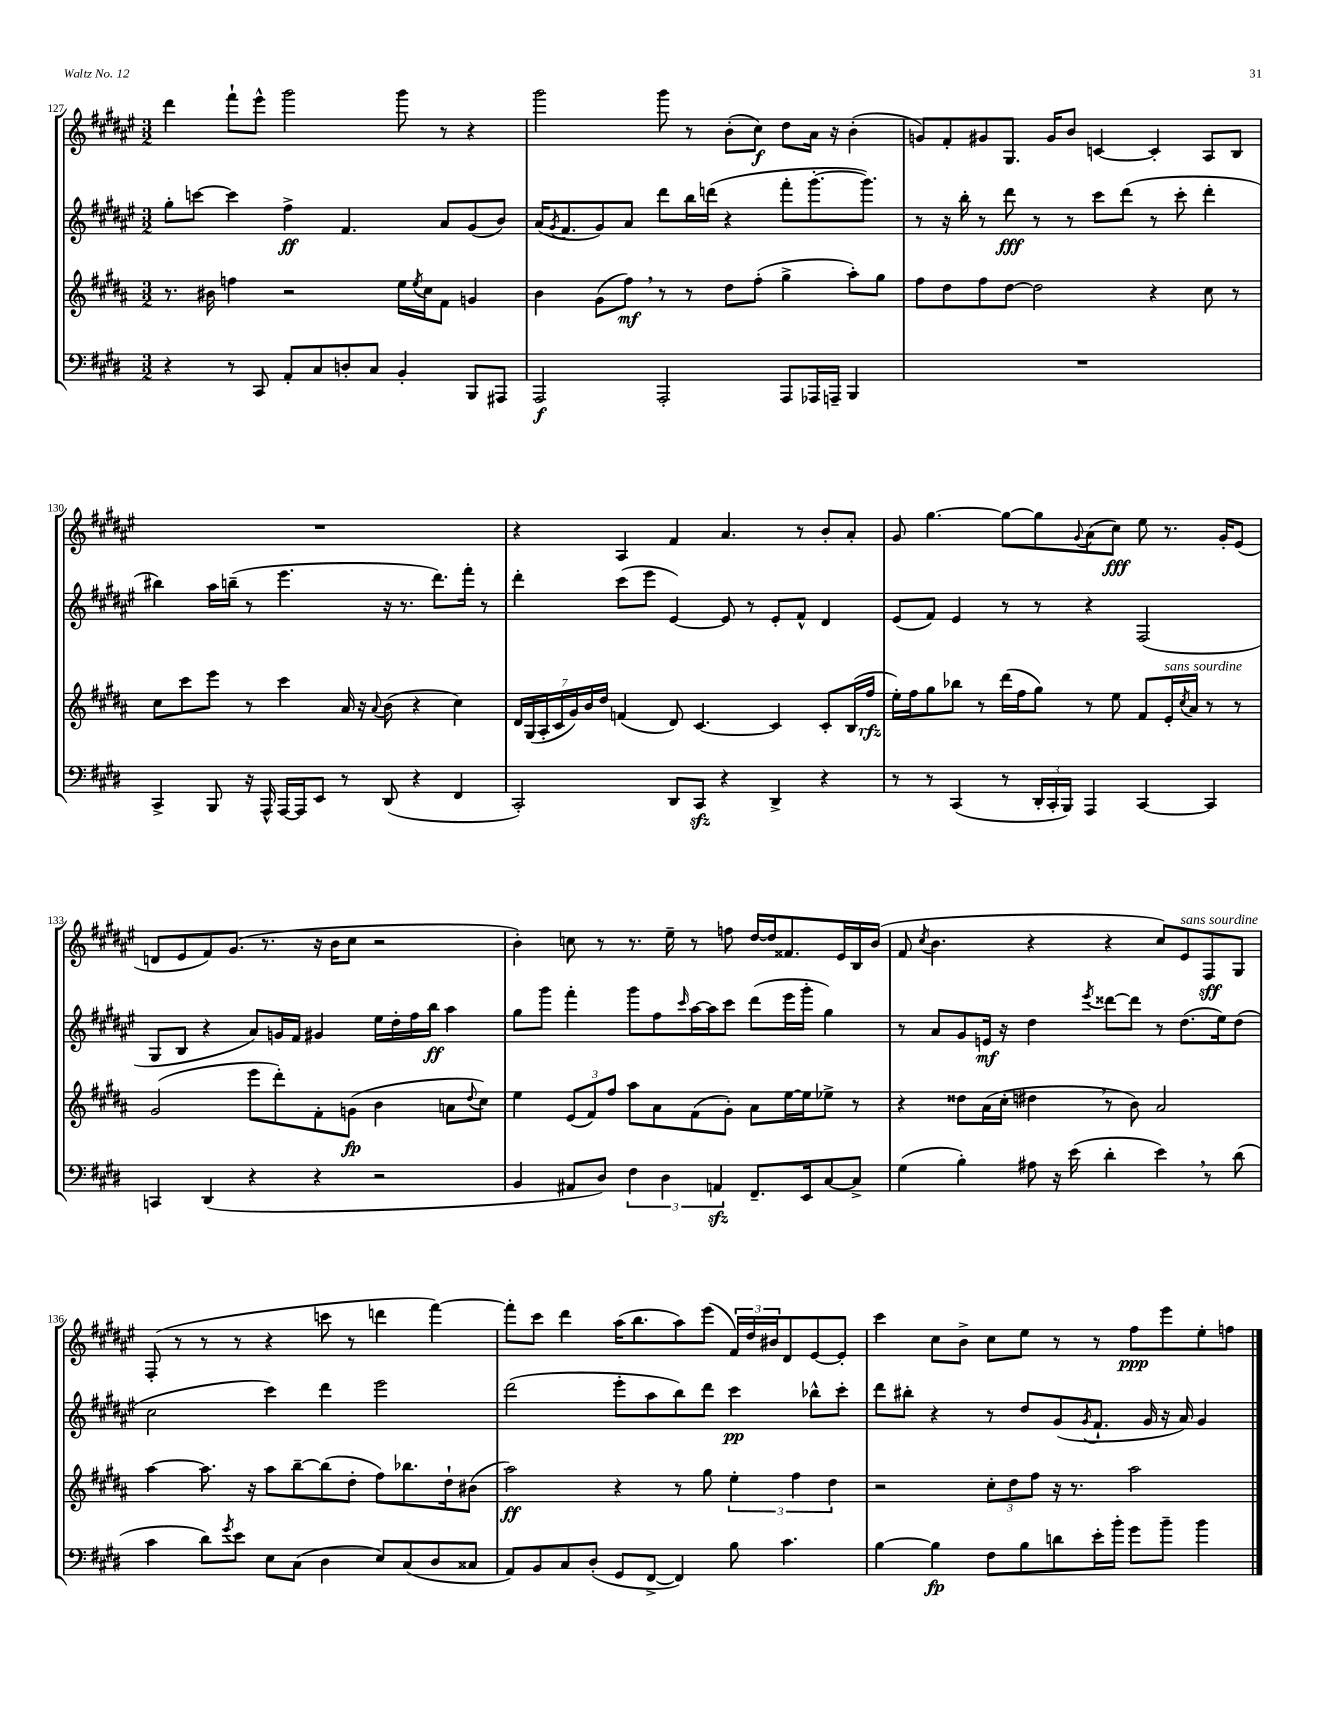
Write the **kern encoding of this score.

**kern	**dynam	**kern	**dynam	**kern	**dynam	**kern	**dynam
*part4	*part4	*part3	*part3	*part2	*part2	*part1	*part1
*staff4	*staff4	*staff3	*staff3	*staff2	*staff2	*staff1	*staff1
*clefF4	*	*clefG2	*	*clefG2	*	*clefG2	*
*k[f#c#g#d#]	*	*k[f#c#g#d#a#]	*	*k[f#c#g#d#a#e#]	*	*k[f#c#g#d#a#e#]	*
*M3/2	*	*M3/2	*	*M3/2	*	*M3/2	*
=127	=127	=127	=127	=127	=127	=127	=127
4r	.	8.r	.	8gg#'\L	.	4ddd#\	.
.	.	.	.	[8cccn\J	.	.	.
.	.	16b#X\	.	.	.	.	.
8r	.	4ffn\	.	4ccc\]	.	8fff#`\L	.
8CC#/	.	.	.	.	.	8eee#^^\J	.
8AA'/L	.	2r	.	4ff#^\	ff	2ggg#\	.
8C#/	.	.	.	.	.	.	.
8Dn'/	.	.	.	4.f#/	.	.	.
8C#/J	.	.	.	.	.	.	.
4BB'/	.	16ee\LL	.	.	.	8ggg#\	.
.	.	8qee/	.	.	.	.	.
.	.	16cc#\J	.	.	.	.	.
.	.	8f#\J	.	8a#/L	.	8r	.
8BBB/L	.	4gn/	.	(8g#/	.	4r	.
8AAA#X/J	.	.	.	8b/J)	.	.	.
=128	=128	=128	=128	=128	=128	=128	=128
2AAA/	f	4b\	.	(16a#/KL	.	2ggg#\	.
.	.	.	.	8qg#/	.	.	.
.	.	.	.	8.f#/	.	.	.
.	.	(8g#\L	.	8g#/)	.	.	.
.	.	8ff#,\J)	mf	8a#/J	.	.	.
2AAA'/	.	8r	.	8ddd#\L	.	8ggg#\	.
.	.	8r	.	16bb\L	.	8r	.
.	.	.	.	(16dddn\JJ	.	.	.
.	.	8dd#\L	.	4r	.	(8b'\L	.
.	.	(8ff#'\J	.	.	.	8cc#\J)	f
8AAA/L	.	4gg#^\	.	8fff#'\L	.	8dd#\L	.
16AAA-X/L	.	.	.	[8.ggg#'\	.	16a#\Jk	.
16AAAn~/JJ	.	.	.	.	.	16r	.
4BBB/	.	8aa#'\L)	.	.	.	(4b'\	.
.	.	.	.	8.ggg#\J])	.	.	.
.	.	8gg#\J	.	.	.	.	.
=129	=129	=129	=129	=129	=129	=129	=129
1.r	.	8ff#\L	.	8r	.	8gn/L)	.
.	.	8dd#\	.	16r	.	8f#'/	.
.	.	.	.	16bb'\	.	.	.
.	.	8ff#\	.	8r	.	8g#X/	.
.	.	[8dd#\J	.	8ddd#\	fff	8.G#/J	.
.	.	2dd#\]	.	8r	.	.	.
.	.	.	.	.	.	16g#/KL	.
.	.	.	.	8r	.	8b/J	.
.	.	.	.	8ccc#\L	.	[4cn/	.
.	.	.	.	(8ddd#\J	.	.	.
.	.	4r	.	8r	.	4c'/]	.
.	.	.	.	8ccc#'\	.	.	.
.	.	8cc#\	.	4ddd#'\	.	8A#/L	.
.	.	8r	.	.	.	8B/J	.
!!LO:LB:g=z
=130	=130	=130	=130	=130	=130	=130	=130
4CC#^/	.	8cc#\L	.	4bb#X\)	.	1.r	.
.	.	8ccc#\	.	.	.	.	.
8BBB/	.	8eee\J	.	16aa#\LL	.	.	.
.	.	.	.	(16bbn~\JJ	.	.	.
16r	.	8r	.	8r	.	.	.
16AAA^^/	.	.	.	.	.	.	.
[16AAA/LL	.	4ccc#\	.	4.eee#\	.	.	.
16AAA/J]	.	.	.	.	.	.	.
8EE/J	.	.	.	.	.	.	.
8r	.	16a#/	.	.	.	.	.
.	.	16r	.	.	.	.	.
.	.	8qqa#/	.	.	.	.	.
(8DD#/	.	(8b\	.	16r	.	.	.
.	.	.	.	8.r	.	.	.
4r	.	4r	.	.	.	.	.
.	.	.	.	8.ddd#\L)	.	.	.
4FF#/	.	4cc#\)	.	.	.	.	.
.	.	.	.	16fff#'\Jk	.	.	.
.	.	.	.	8r	.	.	.
=131	=131	=131	=131	=131	=131	=131	=131
2CC#'/)	.	28d#/LL	.	4ddd#'\	.	4r	.
.	.	(28G#/	.	.	.	.	.
.	.	28A#'/	.	.	.	.	.
.	.	28c#/	.	.	.	.	.
.	.	28g#/)	.	.	.	.	.
.	.	28b/	.	.	.	.	.
.	.	28dd#/JJ	.	.	.	.	.
.	.	(4fn/	.	(8ccc#\L	.	4A#/	.
.	.	.	.	8eee#\J	.	.	.
8DD#/L	.	8d#/)	.	[4e#/)	.	4f#/	.
8CC#zz/J	.	[4.c#/	.	.	.	.	.
4r	.	.	.	8e#/]	.	4.a#/	.
.	.	.	.	8r	.	.	.
4DD#^/	.	4c#/]	.	8e#'/L	.	.	.
.	.	.	.	8f#^^/J	.	8r	.
4r	.	8c#'/L	.	4d#/	.	8b'/L	.
.	.	(16B/L	.	.	.	8a#'/J	.
.	.	16ff#/JJ	rfz	.	.	.	.
=132	=132	=132	=132	=132	=132	=132	=132
8r	.	16ee'\LL)	.	(8e#/L	.	8g#/	.
.	.	16ff#\J	.	.	.	.	.
8r	.	8gg#\	.	8f#/J)	.	[4.gg#\	.
(4CC#/	.	8bb-X\J	.	4e#/	.	.	.
.	.	8r	.	.	.	.	.
8r	.	(16ddd#\LL	.	8r	.	8gg#\L_	.
.	.	16ff#\J	.	.	.	.	.
24DD#'/LL	.	8gg#\J)	.	8r	.	8gg#\]	.
24CC#'/	.	.	.	.	.	.	.
24BBB/JJ)	.	.	.	.	.	.	.
.	.	.	.	.	.	8qqg#/	.
4AAA/	.	8r	.	4r	.	(8a#\	.
.	.	8ee\	.	.	.	8cc#\J)	fff
[4CC#/	.	8f#/L	.	(2F#/	.	8ee#\	.
!	!	!LO:TX:a:i:t=sans sourdine	!	!	!	!	!
.	.	16e'/L	.	.	.	8.r	.
.	.	8qcc#/	.	.	.	.	.
.	.	16a#/JJ	.	.	.	.	.
4CC#/]	.	8r	.	.	.	.	.
.	.	.	.	.	.	16g#'/KL	.
.	.	8r	.	.	.	(8e#/J	.
!!LO:LB:g=z
=133	=133	=133	=133	=133	=133	=133	=133
4CCn/	.	(2g#/	.	8G#/L	.	8dn/L	.
.	.	.	.	8B/J	.	8e#/	.
(4DD#/	.	.	.	4r	.	8f#/)	.
.	.	.	.	.	.	(8.g#/J	.
4r	.	8eee\L	.	8a#/L)	.	.	.
.	.	.	.	.	.	8.r	.
.	.	8ddd#'\)	.	16gn/L	.	.	.
.	.	.	.	16f#/JJ	.	.	.
4r	.	8f#'\	.	4g#X/	.	16r	.
.	.	.	.	.	.	16b\KL	.
.	.	(8gn\J	fp	.	.	8cc#\J	.
2r	.	4b\	.	16ee#\LL	.	2r	.
.	.	.	.	16dd#'\	.	.	.
.	.	.	.	16ff#\	.	.	.
.	.	.	.	16bb\JJ	ff	.	.
.	.	8an\L	.	4aa#\	.	.	.
.	.	8qqdd#/	.	.	.	.	.
.	.	8cc#\J)	.	.	.	.	.
=134	=134	=134	=134	=134	=134	=134	=134
4BB/	.	4ee\	.	8gg#\L	.	4b'\)	.
.	.	.	.	8ggg#\J	.	.	.
8AA#X/L	.	(12e/L	.	4fff#'\	.	8ccn\	.
.	.	12f#/)	.	.	.	.	.
8D#/J)	.	.	.	.	.	8r	.
.	.	12ff#/J	.	.	.	.	.
6F#\	.	8aa#\L	.	8ggg#\L	.	8.r	.
.	.	8a#\	.	8ff#\	.	.	.
6D#\	.	.	.	.	.	.	.
.	.	.	.	.	.	16ee#~\	.
.	.	.	.	16qqccc#/	.	.	.
.	.	(8f#\	.	[16aa#\L	.	8r	.
.	.	.	.	16aa#\J]	.	.	.
6AAnzz/	.	.	.	.	.	.	.
.	.	8g#'\J)	.	8ccc#\J	.	8ffn\	.
8.FF#~/L	.	8a#\L	.	(8ddd#\L	.	[16dd#/LL	.
.	.	.	.	.	.	16dd#/J]	.
.	.	[16ee\L	.	16eee#\L	.	8.f##X/	.
16EE/k	.	16ee\J]	.	16ggg#'\JJ	.	.	.
[8C#/	.	8ee-X^\J	.	4gg#\)	.	.	.
.	.	.	.	.	.	16e#/L	.
8C#^/J]	.	8r	.	.	.	16B/	.
.	.	.	.	.	.	(16b/JJ	.
=135	=135	=135	=135	=135	=135	=135	=135
(4G#\	.	4r	.	8r	.	8f#/	.
.	.	.	.	.	.	8qcc#/	.
.	.	.	.	8a#/L	.	4.b\	.
4B'\)	.	8dd##X\L	.	8g#/	.	.	.
.	.	(16a#\L	.	16en/Jk	mf	.	.
.	.	16cc#'\JJ	.	16r	.	.	.
8A#X\	.	4dd#X,\	.	4dd#\	.	4r	.
16r	.	.	.	.	.	.	.
(16e\	.	.	.	.	.	.	.
.	.	.	.	8qeee#/	.	.	.
4d#'\	.	8r	.	[8ddd##X\L	.	4r	.
.	.	8b\)	.	8ddd##\J]	.	.	.
4e,\)	.	2a#/	.	8r	.	8cc#/L)	.
!	!	!	!	!	!	!LO:TX:a:i:t=sans sourdine	!
.	.	.	.	(8.dd#\L	.	8e#/	.
8r	.	.	.	.	.	8F#/	sff
.	.	.	.	16ee#\k)	.	.	.
(8d#\	.	.	.	(8dd#\J	.	8G#/J	.
!!LO:LB:g=z
=136	=136	=136	=136	=136	=136	=136	=136
4c#\	.	[4aa#\	.	2cc#\	.	(8F#'/	.
.	.	.	.	.	.	8r	.
8d#\L)	.	8.aa#\]	.	.	.	8r	.
8qg#/	.	.	.	.	.	.	.
8e\J	.	.	.	.	.	8r	.
.	.	16r	.	.	.	.	.
8E\L	.	8aa#\L	.	4ccc#\)	.	4r	.
(8C#\J	.	[8bb~\	.	.	.	.	.
4D#\	.	(8bb\]	.	4ddd#\	.	8cccn\	.
.	.	8dd#'\J	.	.	.	8r	.
8E/L)	.	8ff#\L)	.	2eee#\	.	4dddn\	.
(8C#/	.	8.bb-X\	.	.	.	.	.
8D#/	.	.	.	.	.	[4fff#\)	.
.	.	16dd#`\k	.	.	.	.	.
8C##X/J	.	(8b#X\J	.	.	.	.	.
=137	=137	=137	=137	=137	=137	=137	=137
8AA/L)	.	2aa#\)	ff	(2ddd#\	.	8fff#'\L]	.
8BB/	.	.	.	.	.	8ccc#\J	.
8C#/	.	.	.	.	.	4ddd#\	.
(8D#'/J	.	.	.	.	.	.	.
8GG#/L	.	4r	.	8eee#'\L	.	(16aa#\KL	.
.	.	.	.	.	.	8.bb\	.
[8FF#^/J	.	.	.	8aa#\	.	.	.
4FF#/])	.	8r	.	8bb\)	.	8aa#\)	.
.	.	8gg#\	.	8ddd#\J	.	(8eee#\J	.
8B\	.	6ee'\	.	4ccc#\	pp	24f#/LL)	.
.	.	.	.	.	.	24dd#/	.
.	.	.	.	.	.	24b#X/J	.
4.c#\	.	.	.	.	.	8d#/	.
.	.	6ff#\	.	.	.	.	.
.	.	.	.	8bb-X^^\L	.	[8e#/	.
.	.	6dd#\	.	.	.	.	.
.	.	.	.	8ccc#'\J	.	8e#'/J]	.
=138	=138	=138	=138	=138	=138	=138	=138
[4B\	.	2r	.	8ddd#\L	.	4ccc#\	.
.	.	.	.	8bb#X'\J	.	.	.
4B\]	fp	.	.	4r	.	8cc#\L	.
.	.	.	.	.	.	8b^\J	.
8F#\L	.	12cc#'\L	.	8r	.	8cc#\L	.
.	.	12dd#\	.	.	.	.	.
8B\	.	.	.	8dd#/L	.	8ee#\J	.
.	.	12ff#\J	.	.	.	.	.
8dn\	.	16r	.	(8g#/	.	8r	.
.	.	8.r	.	.	.	.	.
.	.	.	.	8qg#/	.	.	.
16e'\L	.	.	.	8.f#`/J	.	8r	.
16b'\JJ	.	.	.	.	.	.	.
8g#\L	.	2aa#\	.	.	.	8ff#\L	ppp
.	.	.	.	16g#/	.	.	.
8b~\J	.	.	.	16r	.	8eee#\	.
.	.	.	.	16a#/)	.	.	.
4b\	.	.	.	4g#/	.	8ee#'\	.
.	.	.	.	.	.	8ffn\J	.
==	==	==	==	==	==	==	==
*-	*-	*-	*-	*-	*-	*-	*-
